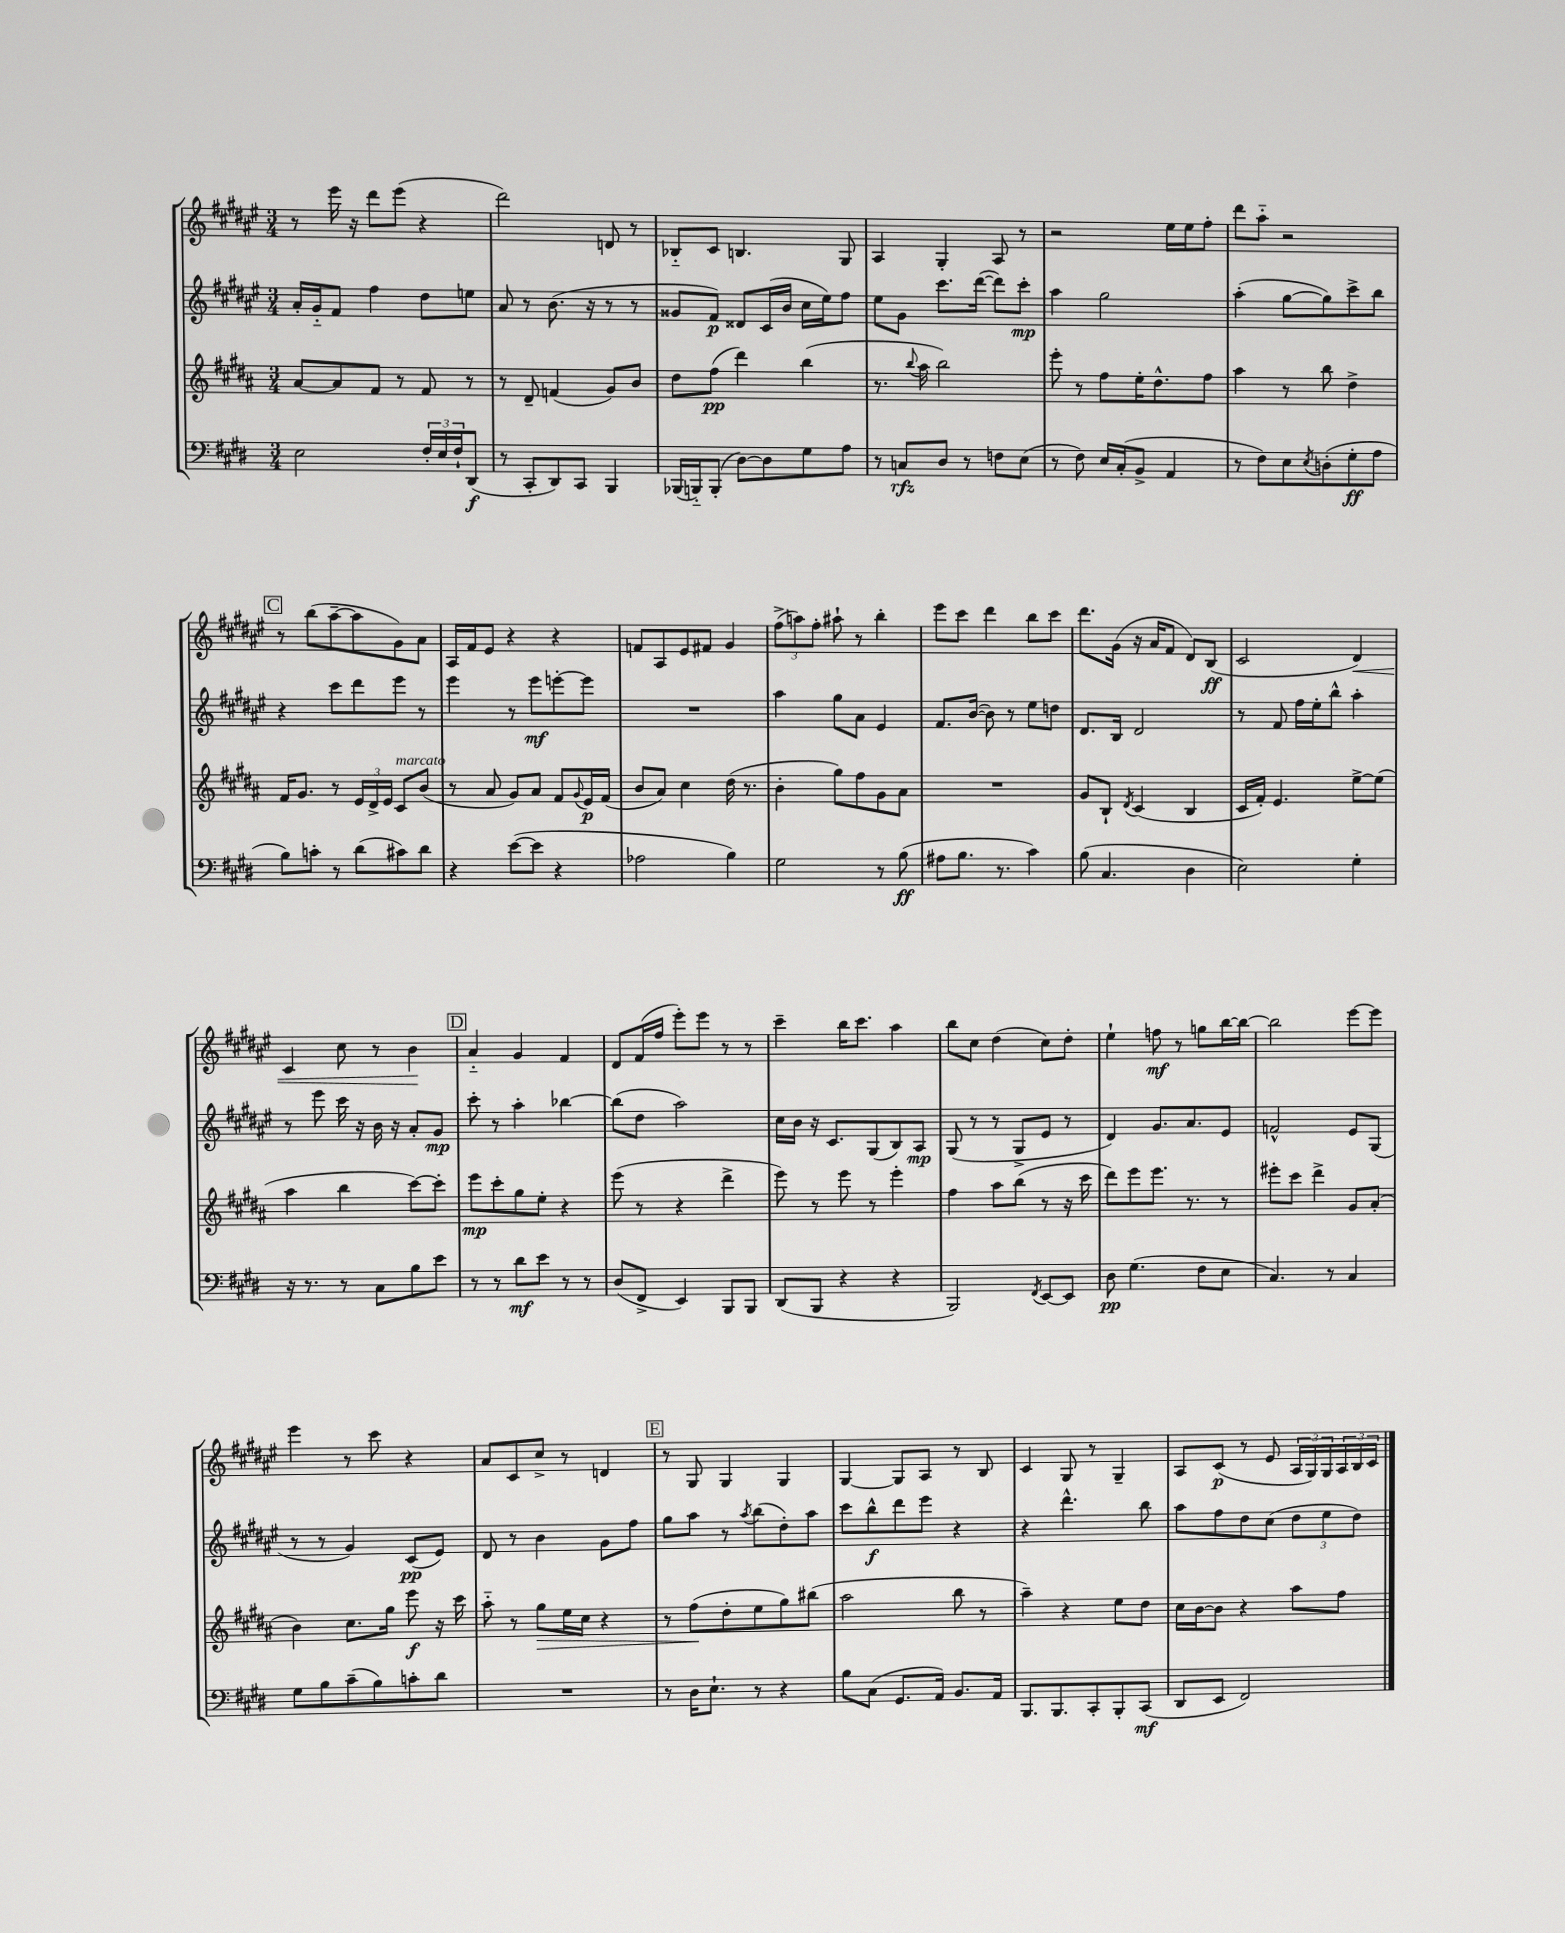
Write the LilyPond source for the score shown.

<<
\new StaffGroup <<
\new Staff = "s0" {
    \clef treble \key fis \major \numericTimeSignature \time 3/4
    r8 eis'''16 r16 dis'''8 eis'''8( r4 |
    dis'''2) d'8 r8 |
    bes8-_ cis'8 b4. gis8 |
    ais4 gis4-. ais8 r8 |
    r2 eis''16 eis''16 fis''8-. |
    dis'''8 ais''8-_ r2 |
    \mark \markup { \box "C" } r8 b''8( ais''8~-- ais''8 gis'8) ais'8 |
    ais16 fis'16 eis'8 r4 r4 |
    f'8 ais8 eis'8 fis'8 gis'4 |
    \tuplet 3/2 { fis''8->( a''8) fis''8-. } ais''8-! r8 b''4-. |
    eis'''8 cis'''8 dis'''4 b''8 cis'''8 |
    dis'''8. gis'16( r16 ais'16 fis'8 dis'8) b8\ff( |
    cis'2 dis'4\<) |
    cis'4 cis''8 r8 b'4\! |
    \mark \markup { \box "D" } ais'4-_ gis'4 fis'4 |
    dis'8 fis'16( fis''16 eis'''8-.) eis'''8 r8 r8 |
    cis'''4-- b''16 cis'''8. ais''4 |
    b''8 cis''8 dis''4( cis''8) dis''8-. |
    eis''4-! f''8\mf r8 g''8 b''16~ b''16~ |
    b''2 eis'''8~ eis'''8 |
    eis'''4 r8 cis'''8 r4 |
    ais'8 cis'8 cis''8-> r8 d'4 |
    \mark \markup { \box "E" } r8 gis8 gis4 gis4 |
    gis4~ gis8 ais8 r8 b8 |
    cis'4 gis8 r8 gis4-- |
    ais8 cis'8\p( r8 eis'8 \tuplet 3/2 { ais16 gis16) gis16 } \tuplet 3/2 { ais16 b16 cis'16 } \bar "|." |
}
\new Staff = "s1" {
    \clef treble \key fis \major \numericTimeSignature \time 3/4
    ais'16-. gis'16-_ fis'8 fis''4 dis''8 e''8 |
    ais'8 r8 b'8.( r16 r8 r8 |
    gisis'8 fis'8\p) disis'8 cis'16( b'16 cis''16 eis''16) fis''8 |
    eis''8 gis'8 cis'''8. dis'''16~( dis'''8) cis'''8-.\mp |
    ais''4 gis''2 |
    ais''4-.( gis''8~ gis''8) cis'''8-> b''8 |
    \mark \markup { \box "C" } r4 cis'''8 dis'''8 eis'''8 r8 |
    eis'''4 r8 eis'''8\mf e'''8~-. e'''8 |
    R2. |
    ais''4 gis''8 ais'8 eis'4 |
    fis'8. b'16~( b'8) r8 eis''8 d''8 |
    dis'8. b16 dis'2 |
    r8 fis'8 fis''16 eis''16-. b''8-^ ais''4-. |
    r8 eis'''8 cis'''16 r16 b'16 r16 ais'8-. gis'8\mp |
    \mark \markup { \box "D" } cis'''8-. r8 ais''4-. bes''4~ |
    bes''8( dis''8 ais''2) |
    cis''16 b'16 r16 cis'8. gis8( b8) ais8\mp |
    gis8( r8 r8 gis8-> eis'8 r8 |
    dis'4) gis'8. ais'8. eis'8 |
    f'2-^ eis'8 gis8( |
    r8 r8 gis'4) cis'8\pp( eis'8) |
    dis'8 r8 b'4 gis'8 fis''8 |
    \mark \markup { \box "E" } gis''8 ais''8 r8 \acciaccatura { ais''8 } b''8( dis''8-.) ais''8 |
    cis'''8 b''8-^\f dis'''8 eis'''8 r4 |
    r4 dis'''4.-^ b''8 |
    ais''8 fis''8 dis''8 cis''8( \tuplet 3/2 { dis''8 eis''8 dis''8) } \bar "|." |
}
\new Staff = "s2" {
    \clef treble \key b \major \numericTimeSignature \time 3/4
    ais'8~ ais'8 fis'8 r8 fis'8 r8 |
    r8 dis'8-- f'4( gis'8) b'8 |
    dis''8 fis''8\pp( dis'''4) b''4( |
    r8. \appoggiatura { b''8 } ais''16 b''2) |
    e'''8-. r8 fis''8 e''16-. dis''8.-^ fis''8 |
    ais''4 r8 b''8 dis''4-> |
    \mark \markup { \box "C" } fis'16 gis'8. r8 \tuplet 3/2 { e'16 dis'16-> e'16 } cis'8^\markup { \italic "marcato" } b'8( |
    r8 ais'8 gis'8) ais'8 fis'8 \appoggiatura { gis'8 } e'16\p fis'16( |
    b'8 ais'8) cis''4 dis''16( r8. |
    b'4-. gis''8) fis''8 gis'8 ais'8 |
    R2. |
    gis'8 b8-! \acciaccatura { dis'8 } cis'4( b4 |
    cis'16 fis'16-.) e'4. e''8~-> e''8( |
    ais''4 b''4 cis'''8~) cis'''8-. |
    \mark \markup { \box "D" } e'''8\mp cis'''8-. gis''8 e''8-. r4 |
    e'''8( r8 r4 dis'''4-> |
    e'''8) r8 e'''8 r8 e'''4-. |
    fis''4 ais''8 b''8( r8 r16 cis'''16 |
    dis'''8) e'''8 e'''8. r8. r8 |
    eis'''8-. cis'''8 dis'''4-> gis'8 ais'8-.( |
    b'4) cis''8. gis''16 e'''8\f r16 cis'''16 |
    ais''8-_ r8 gis''8\> e''16 cis''16 r4 |
    \mark \markup { \box "E" } r8 fis''8\!( dis''8-. e''8 gis''8) bis''8( |
    ais''2 b''8 r8 |
    ais''4--) r4 e''8 dis''8 |
    cis''16 b'16~ b'8 r4 ais''8 fis''8 \bar "|." |
}
\new Staff = "s3" {
    \clef bass \key e \major \numericTimeSignature \time 3/4
    e2 \tuplet 3/2 { fis16-. e16 fis16-! } dis,8\f( |
    r8 cis,8-. dis,8) cis,8 b,,4 |
    bes,,16( b,,16-_) b,,8-.( dis8~) dis8 gis8 a8 |
    r8 c8\rfz dis8 r8 f8 e8( |
    r8 fis8) e16 cis16-.( b,8-> a,4 |
    r8 fis8) e8 \acciaccatura { e8 } d8-.( gis8-.\ff a8 |
    \mark \markup { \box "C" } b8) c'8-. r8 dis'8( cis'8) dis'8 |
    r4 e'8~( e'8 r4 |
    aes2 b4) |
    gis2 r8 b8\ff( |
    ais8 b8. r8. cis'4) |
    b8( cis4. dis4 |
    e2) gis4-. |
    r16 r8. r8 cis8 b8 e'8 |
    \mark \markup { \box "D" } r8 r8 dis'8\mf e'8 r8 r8 |
    dis8( fis,8-> e,4) b,,8 b,,8 |
    dis,8( b,,8 r4 r4 |
    b,,2) \acciaccatura { fis,8 } e,8~ e,8 |
    dis8\pp gis4.( fis8 e8 |
    cis4.) r8 cis4 |
    gis8 b8 cis'8--( b8) c'8-. dis'8 |
    R2. |
    \mark \markup { \box "E" } r8 dis16 e8.-! r8 r4 |
    b8 cis8( gis,8. a,16) b,8. a,16 |
    b,,8. b,,8. cis,8-. b,,8-. cis,8\mf( |
    dis,8 e,8 fis,2) \bar "|." |
}
>>
>>
\layout { \context { \Score \remove "Bar_number_engraver" } }
